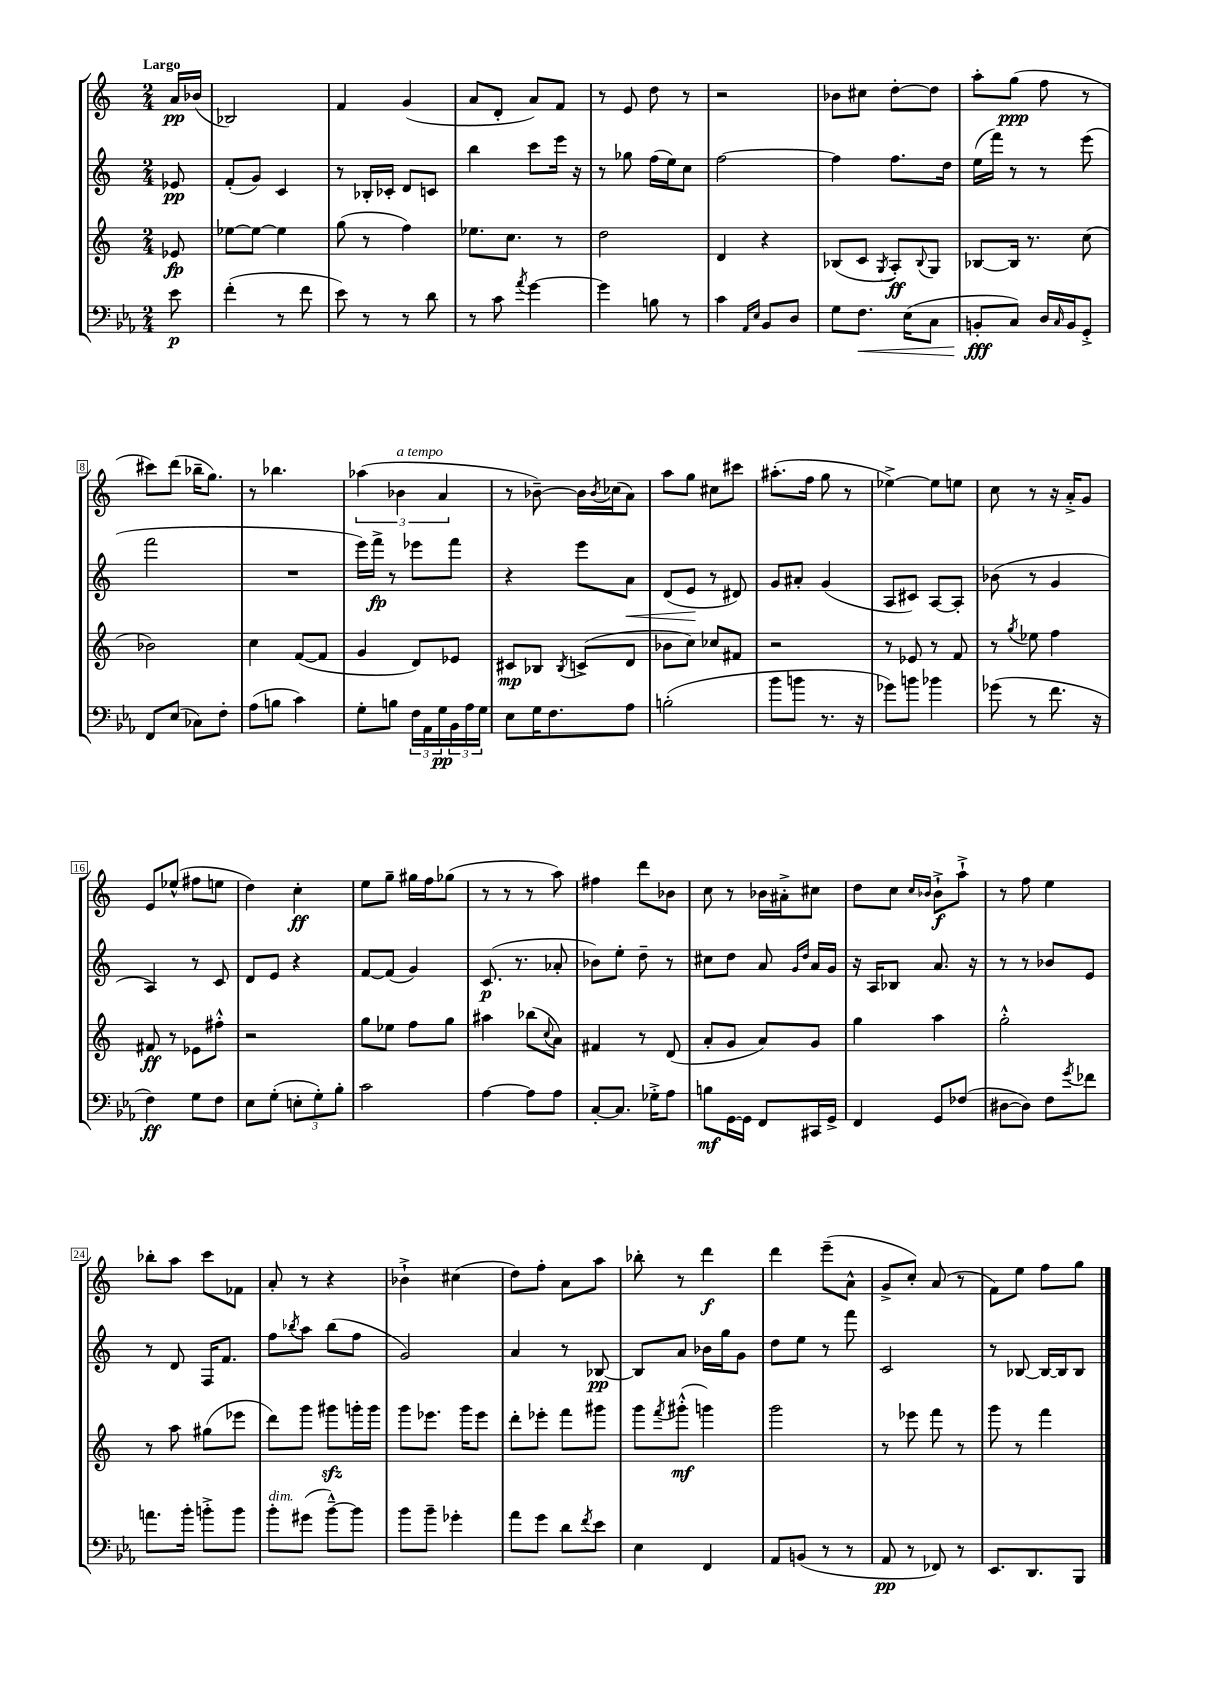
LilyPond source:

<<
\new StaffGroup <<
\new Staff = "s0" {
    \clef treble \key c \major \numericTimeSignature \time 2/4 \partial 8 \tempo "Largo"
    a'16\pp bes'16( |
    bes2) |
    f'4 g'4( |
    a'8 d'8-. a'8) f'8 |
    r8 e'8 d''8 r8 |
    r2 |
    bes'8 cis''8 d''8~-. d''8 |
    a''8-. g''8\ppp( f''8 r8 |
    cis'''8) d'''8( bes''16-- g''8.) |
    r8 bes''4. |
    \tuplet 3/2 { aes''4( bes'4^\markup { \italic "a tempo" } a'4 } |
    r8 bes'8~--) bes'16 \acciaccatura { bes'8 } ces''16( a'8) |
    a''8 g''8 cis''8 cis'''8 |
    ais''8.-.( f''16 g''8 r8 |
    ees''4~->) ees''8 e''8 |
    c''8 r8 r16 a'16-.-> g'8 |
    e'8 ees''8-^( fis''8 e''8 |
    d''4) c''4-.\ff |
    e''8 g''8-- gis''16 f''16 ges''8( |
    r8 r8 r8 a''8) |
    fis''4 d'''8 bes'8 |
    c''8 r8 bes'16 ais'16-.-> cis''8 |
    d''8 c''8 \grace { c''16 bes'16 } bes'8-!->\f a''8-!-> |
    r8 f''8 e''4 |
    bes''8-. a''8 c'''8 fes'8 |
    a'8-. r8 r4 |
    bes'4-!-> cis''4( |
    d''8) f''8-. a'8 a''8 |
    bes''8-. r8 d'''4\f |
    d'''4 e'''8--( a'8-^ |
    g'8-> c''8-.) a'8( r8 |
    f'8) e''8 f''8 g''8 \bar "|." |
}
\new Staff = "s1" {
    \clef treble \key c \major \numericTimeSignature \time 2/4 \partial 8
    ees'8\pp |
    f'8-.( g'8) c'4 |
    r8 bes16-. ces'16-. d'8 c'8 |
    b''4 c'''8 e'''16 r16 |
    r8 ges''8 f''16( e''16) c''8 |
    f''2~ |
    f''4 f''8. d''16 |
    e''16( f'''16) r8 r8 e'''8( |
    f'''2 |
    R2 |
    e'''16) f'''16->\fp r8 ees'''8 f'''8 |
    r4 e'''8 a'8\< |
    d'8( e'8\! r8 dis'8) |
    g'8 ais'8-. g'4( |
    a8 cis'8) a8~ a8-. |
    bes'8( r8 g'4 |
    a4) r8 c'8 |
    d'8 e'8 r4 |
    f'8~ f'8( g'4) |
    c'8.\p( r8. aes'8-. |
    bes'8) e''8-. d''8-- r8 |
    cis''8 d''8 a'8 \grace { g'16 d''16 } a'16 g'16 |
    r16 a16 bes8 a'8. r16 |
    r8 r8 bes'8 e'8 |
    r8 d'8 f16 f'8. |
    f''8 \acciaccatura { bes''8 } a''8 bes''8( f''8 |
    g'2) |
    a'4 r8 bes8~\pp |
    bes8 a'8 bes'16 g''16 g'8 |
    d''8 e''8 r8 f'''8 |
    c'2 |
    r8 bes8~ bes16~ bes16 bes8 \bar "|." |
}
\new Staff = "s2" {
    \clef treble \key c \major \numericTimeSignature \time 2/4 \partial 8
    ees'8\fp |
    ees''8~ ees''8~ ees''4 |
    g''8( r8 f''4) |
    ees''8. c''8. r8 |
    d''2 |
    d'4 r4 |
    bes8( c'8 \acciaccatura { g8 } a8-.\ff) \appoggiatura { bes8 } g8 |
    bes8~ bes16 r8. c''8( |
    bes'2) |
    c''4 f'8~( f'8 |
    g'4 d'8) ees'8 |
    cis'8\mp bes8 \acciaccatura { bes8 } c'8->( d'8 |
    bes'8 c''8) ces''8 fis'8 |
    r2 |
    r8 ees'8 r8 f'8 |
    r8 \acciaccatura { g''8 } ees''8 f''4 |
    fis'8\ff r8 ees'8 fis''8-.-^ |
    r2 |
    g''8 ees''8 f''8 g''8 |
    ais''4 bes''8( \appoggiatura { c''8 } a'8) |
    fis'4 r8 d'8( |
    a'8-. g'8 a'8) g'8 |
    g''4 a''4 |
    g''2-.-^ |
    r8 a''8 gis''8( ees'''8 |
    d'''8) g'''8 gis'''8\sfz g'''16-. g'''16 |
    g'''8 ees'''8. g'''16 ees'''8 |
    d'''8-. ees'''8-. f'''8 gis'''8 |
    g'''8 \acciaccatura { f'''8 } gis'''8-.-^\mf( g'''4) |
    g'''2 |
    r8 ees'''8 f'''8 r8 |
    g'''8 r8 f'''4 \bar "|." |
}
\new Staff = "s3" {
    \clef bass \key ees \major \numericTimeSignature \time 2/4 \partial 8
    ees'8\p |
    f'4-.( r8 f'8 |
    ees'8) r8 r8 d'8 |
    r8 c'8 \acciaccatura { aes'8 } g'4~ |
    g'4 b8 r8 |
    c'4 \grace { aes,16 ees16 } bes,8 d8 |
    g8 f8.\< ees16( c8 |
    b,8-.\fff\! c8) d16 \grace { c16 } b,16 g,8-.-> |
    f,8 ees8( ces8) f8-. |
    aes8( b8 c'4) |
    g8-. b8 \tuplet 3/2 { f16 aes,16 g16\pp } \tuplet 3/2 { bes,16 aes16 g16 } |
    ees8 g16 f8. aes8 |
    b2-.( |
    bes'8 b'8 r8. r16 |
    ges'8) b'8 bes'4 |
    ges'8( r8 f'8. r16 |
    f4\ff) g8 f8 |
    ees8 g8-.( \tuplet 3/2 { e8-. g8-.) bes8-. } |
    c'2 |
    aes4~ aes8 aes8 |
    c8~-. c8. ges16-.-> aes8 |
    b8\mf g,16~ g,16 f,8 cis,16 g,16-> |
    f,4 g,8 fes8( |
    dis8~ dis8) f8 \acciaccatura { g'8 } fes'8 |
    a'8. bes'16-. b'8-.-> b'8 |
    bes'8-.^\markup { \italic "dim." } gis'8( bes'8~---^) bes'8 |
    bes'8 bes'8-- ges'4-. |
    aes'8 g'8 d'8 \acciaccatura { f'8 } ees'8 |
    ees4 f,4 |
    aes,8 b,8( r8 r8 |
    aes,8\pp r8 fes,8) r8 |
    ees,8. d,8. bes,,8 \bar "|." |
}
>>
>>
\layout { \context { \Score \override BarNumber.stencil = #(make-stencil-boxer 0.1 0.3 ly:text-interface::print) } }
